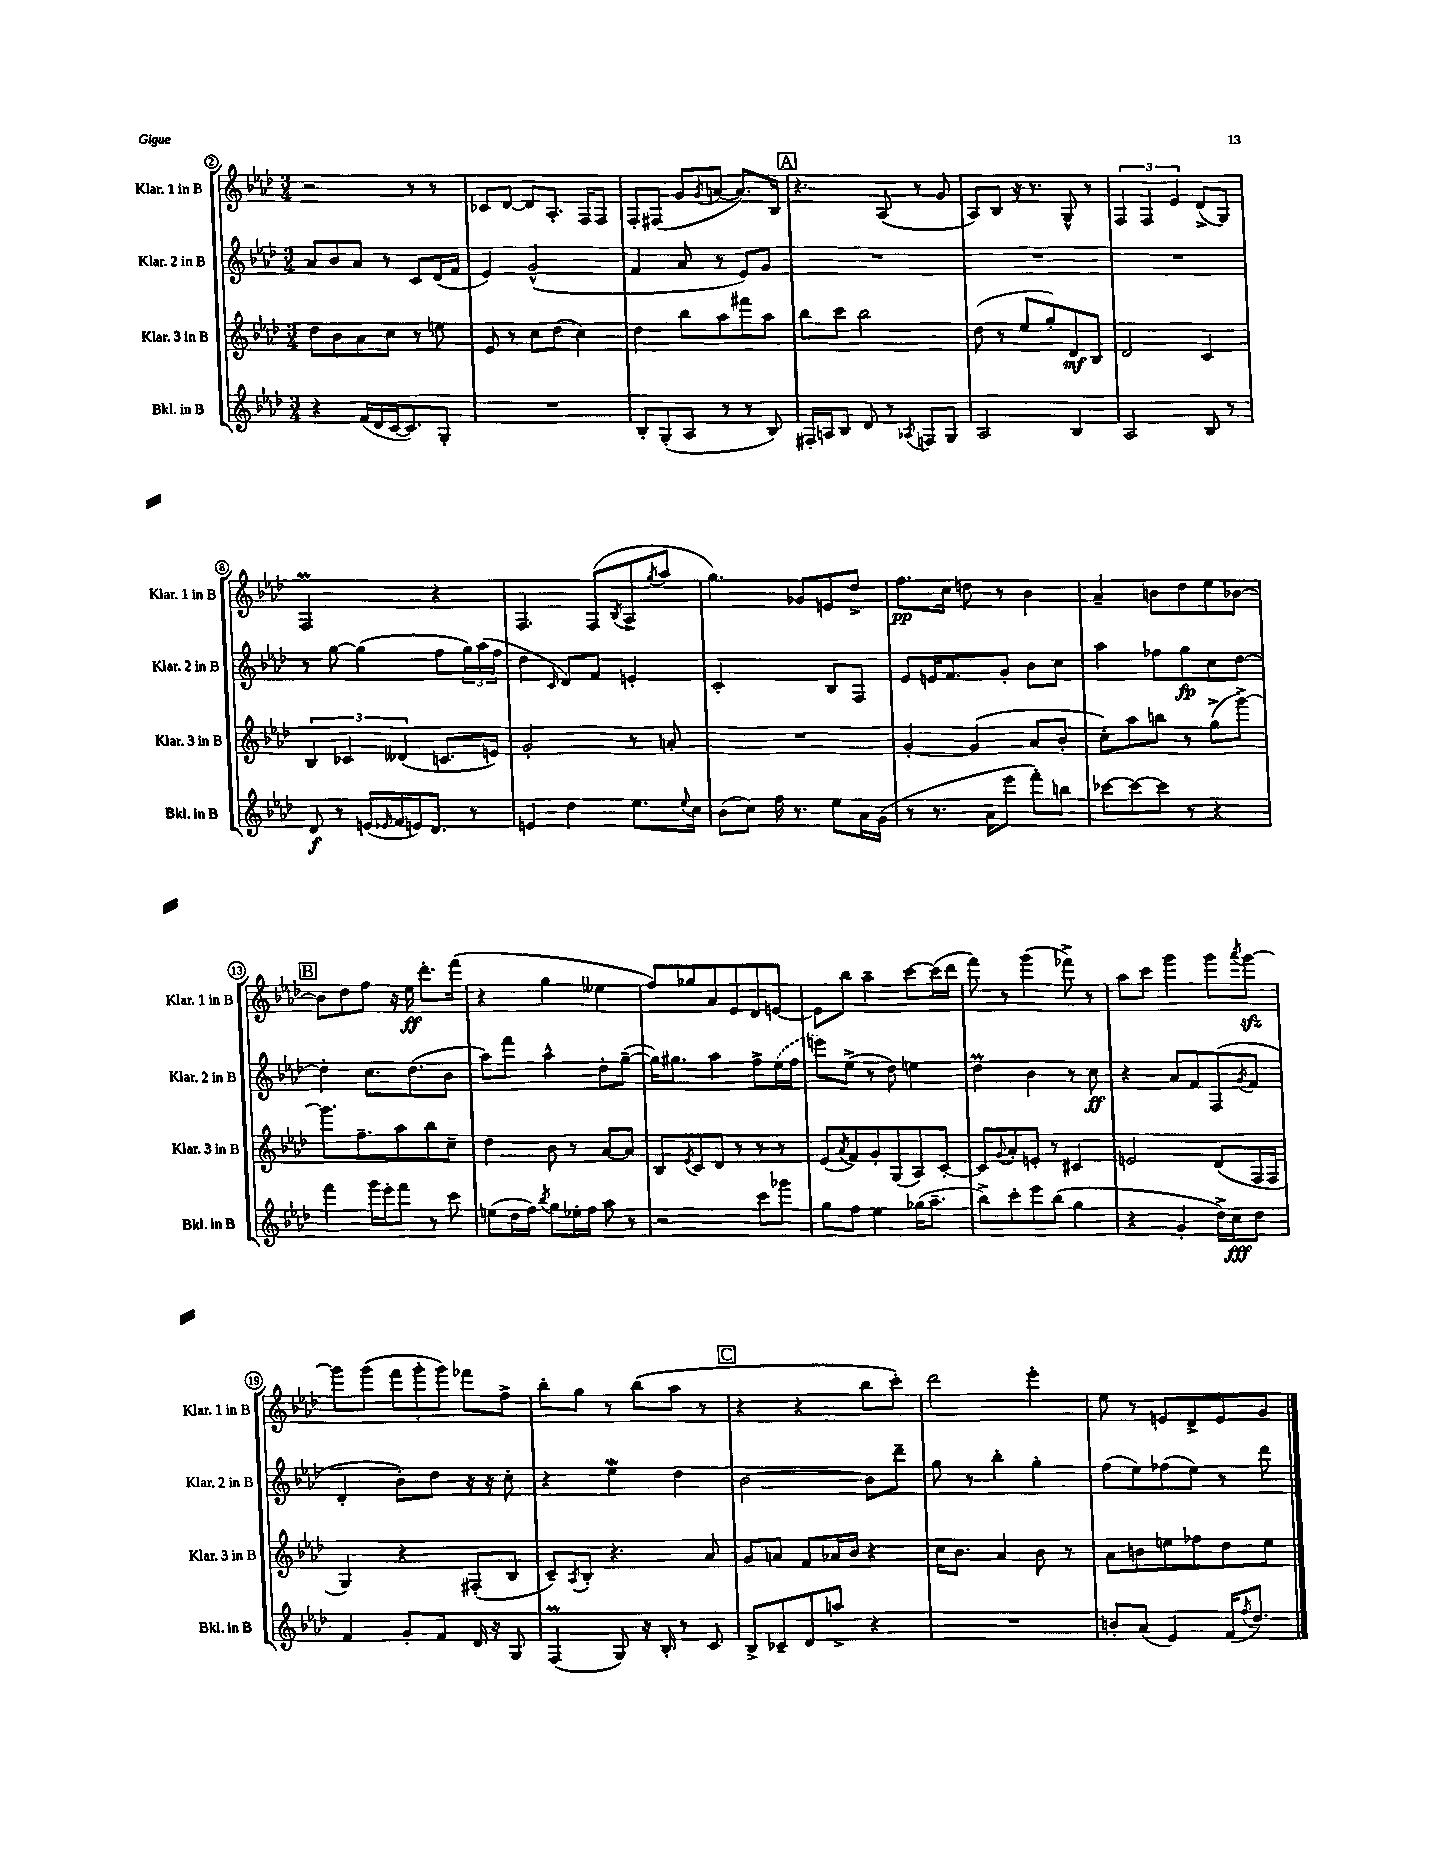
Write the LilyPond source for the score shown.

<<
\new StaffGroup <<
\new Staff = "s0" \with { instrumentName = "Klar. 1 in B" shortInstrumentName = "Klar. 1 in B" } {
    \clef treble \key aes \major \numericTimeSignature \time 3/4
    r2 r8 r8 |
    ces'8 des'8~ des'8 aes8.-. f16 f8 |
    f8-. fis8( g'8 \acciaccatura { g'8 } a'8~ a'8.) bes16 |
    \mark \markup { \box "A" } r4. aes8( r8 g'8 |
    aes8) bes8 r16 r8. g8-^ r8 |
    \tuplet 3/2 { f4 f4 ees'4 } des'8->( g8) |
    f2\prall r4 |
    f4. f8( \acciaccatura { bes8 } aes8-> \acciaccatura { g''8 } aes''8 |
    g''4.) ges'8 e'8 des''8-> |
    f''8.\pp c''16 d''8 r8 bes'4 |
    aes'4-- b'8 des''8 ees''8 bes'8~ |
    \mark \markup { \box "B" } bes'8 des''8 f''8 r16 ees''16\ff des'''8.-. f'''16( |
    r4 g''4 eeses''4 |
    f''8) ges''8 aes'8 ees'8 des'8 e'8~ |
    e'8 bes''8 aes''4-- c'''8~ c'''16( des'''16 |
    f'''8) r8 g'''4( fes'''8->) r8 |
    aes''8 c'''8 g'''4 g'''8 \acciaccatura { aes'''8 } g'''8~\sfz |
    g'''8 g'''8( \tuplet 3/2 { f'''8 g'''8-. g'''8) } fes'''8 f''8-> |
    bes''8-. g''8 r8 bes''8( aes''8 r8 |
    \mark \markup { \box "C" } r4 r4 bes''8 c'''8-.) |
    des'''2 ees'''4-. |
    ees''8 r8 e'8 des'8-> e'8 g'8 \bar "|." |
}
\new Staff = "s1" \with { instrumentName = "Klar. 2 in B" shortInstrumentName = "Klar. 2 in B" } {
    \clef treble \key aes \major \numericTimeSignature \time 3/4
    aes'8 bes'8 aes'8 r8 c'8 des'16( f'16 |
    ees'4) g'2-^( |
    f'4 aes'8 r8 ees'8) g'8 |
    \mark \markup { \box "A" } R2. |
    R2. |
    R2. |
    r8 g''8~ g''4( f''8 \tuplet 3/2 { g''16) aes''16( f''16 } |
    des''4 \grace { c'16 } des'8) f'8 e'4-. |
    c'2-. bes8 f8 |
    ees'8 e'16 f'8. g'8-. bes'8 c''8 |
    aes''4 fes''8 g''8\fp c''8 des''8~ |
    \mark \markup { \box "B" } des''4-. c''8. des''8.( bes'8 |
    aes''8) f'''8 aes''4-^ des''8-. g''8~--( |
    g''16) gis''8. aes''4 f''8-> \once \slurDashed ees''16( f''16 |
    e'''8) ees''8->( r8 des''8) e''4 |
    des''4\prall bes'4 r8 c''8\ff |
    r4 aes'8 f'8 f8( \acciaccatura { g'8 } f'8 |
    des'4-. bes'8-.) des''8 r16 r16 c''8-. |
    r4 ees''4\mordent des''4 |
    \mark \markup { \box "C" } bes'2~ bes'8 des'''8-- |
    g''8 r8 bes''4-. g''4-. |
    f''8( ees''8) fes''8( ees''8) r8 des'''8 \bar "|." |
}
\new Staff = "s2" \with { instrumentName = "Klar. 3 in B" shortInstrumentName = "Klar. 3 in B" } {
    \clef treble \key aes \major \numericTimeSignature \time 3/4
    des''8 bes'8 aes'8 c''8 r8 e''8 |
    ees'8 r8 c''8 des''8( c''4) |
    des''4 bes''8 aes''8 fis'''8 aes''8 |
    \mark \markup { \box "A" } bes''8 c'''8 bes''2 |
    des''8( r8 ees''8 g''8-.) des'8\mf bes8 |
    des'2 c'4 |
    \tuplet 3/2 { bes4 ces'4 deses'4( } c'8. e'16) |
    g'2-. r8 a'8-. |
    R2. |
    g'4~-. g'4( aes'8 bes'8-. |
    c''8-.) aes''8 b''8 r8 g''8->( g'''8~->) |
    \mark \markup { \box "B" } g'''8. f''8.-- aes''8 bes''8 c''8-- |
    des''4 bes'8 r8 aes'8~ aes'8 |
    bes8 \acciaccatura { ees'8 } c'8 des'8 r8 r8 r8 |
    ees'8( \acciaccatura { aes'8 } f'8) g'8-. g8( aes8) c'8~-. |
    c'8 \appoggiatura { g'8 } aes'8-. e'8-. r8 cis'4 |
    e'2 des'8( f16 f16 |
    g4) r4 fis8-.( bes8 |
    c'8--) \acciaccatura { aes8 } bes8-. r4. aes'8 |
    \mark \markup { \box "C" } g'8 a'8 f'8 aes'16 bes'16 r4 |
    c''16 bes'8. aes'4 bes'8 r8 |
    aes'8 b'8 e''8 fes''8 des''8 e''8 \bar "|." |
}
\new Staff = "s3" \with { instrumentName = "Bkl. in B" shortInstrumentName = "Bkl. in B" } {
    \clef treble \key aes \major \numericTimeSignature \time 3/4
    r4 f'16( des'16 c'16~ c'8.) g8-. |
    R2. |
    bes8-. g8-.( aes8 r8 r8 bes8) |
    \mark \markup { \box "A" } fis16-. a16 bes8 des'8 r8 \acciaccatura { aes8 } f8 g8 |
    aes2 bes4 |
    aes2 bes8 r8 |
    des'8\f r8 e'16( \grace { ees'16 } f'16 e'16) des'8. r8 |
    e'4 des''4 ees''8. \appoggiatura { ees''8 } c''16 |
    bes'8( c''8) f''16 r8. ees''8 aes'16 g'16( |
    r8 r8. aes'16 ees'''8 f'''8-.) b''8 |
    ces'''8~ ces'''8~ ces'''8 r8 r4 |
    \mark \markup { \box "B" } f'''4 g'''16 ees'''16-. f'''8 r8 c'''8 |
    e''8( des''16 f''16) \acciaccatura { bes''8 } g''8 ees''16-. f''16 aes''8 r8 |
    r2 c'''8 ges'''8 |
    g''8 f''8 ees''4 ges''16( aes''8.-- |
    bes''8->) c'''8-. ees'''8 bes''8( g''4 |
    r4 g'4-. des''16->) c''16\fff des''8 |
    f'4 g'8-. f'8 des'16 r16 g8 |
    f4\prall( g8) r16 bes16-. r8 c'8 |
    \mark \markup { \box "C" } bes8-> ces'8-- des'8 a''8-> r4 |
    R2. |
    b'8-. aes'8( ees'4) f'16( \acciaccatura { f''8 } des''8.) \bar "|." |
}
>>
>>
\layout { \context { \Score currentBarNumber = #2 \override BarNumber.stencil = #(make-stencil-circler 0.1 0.3 ly:text-interface::print) } }
